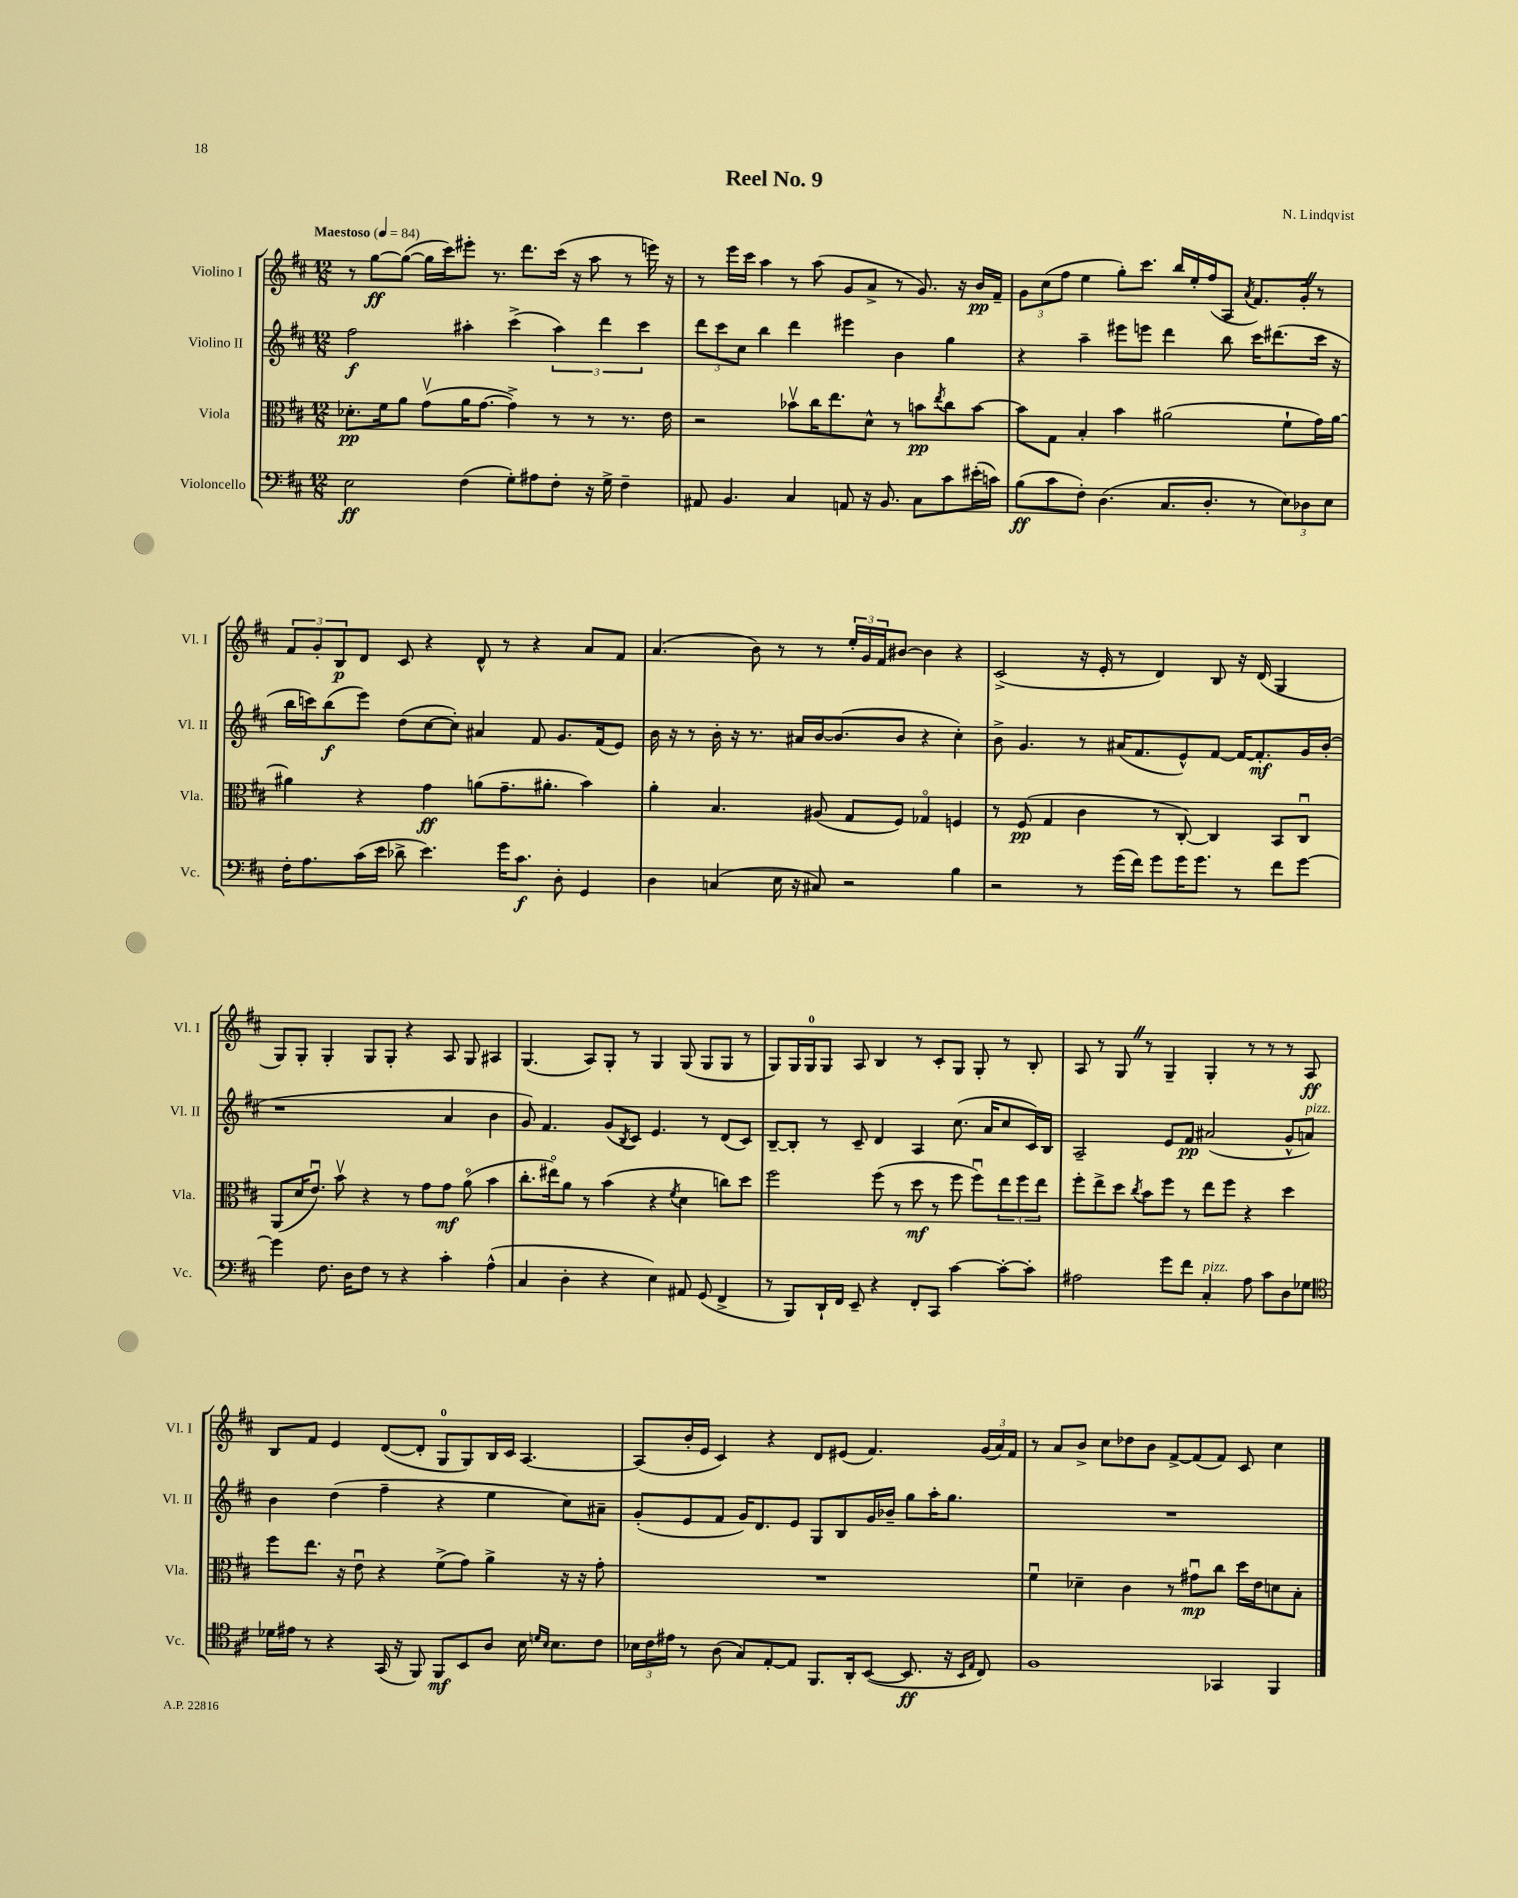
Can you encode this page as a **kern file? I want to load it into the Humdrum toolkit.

**kern	**dynam	**kern	**dynam	**kern	**dynam	**kern	**dynam
*part4	*part4	*part3	*part3	*part2	*part2	*part1	*part1
*staff4	*staff4	*staff3	*staff3	*staff2	*staff2	*staff1	*staff1
*I"Violoncello	*	*I"Viola	*	*I"Violino II	*	*I"Violino I	*
*I'Vc.	*	*I'Vla.	*	*I'Vl. II	*	*I'Vl. I	*
*clefF4	*	*clefC3	*	*clefG2	*	*clefG2	*
*k[f#c#]	*	*k[f#c#]	*	*k[f#c#]	*	*k[f#c#]	*
*M12/8	*	*M12/8	*	*M12/8	*	*M12/8	*
*MM84	*	*MM84	*	*MM84	*	*MM84	*
=1	=1	=1	=1	=1	=1	=1	=1
!	!	!	!	!	!	!LO:TX:a:B:t=Maestoso	!
2E\	ff	8.d-X'\L	pp	2ff#\	f	8r	.
.	.	.	.	.	.	[8gg\L	ff
.	.	16f#\k	.	.	.	.	.
.	.	8a\J	.	.	.	(8gg\J_	.
.	.	(8gv\L	.	.	.	16gg\LL]	.
.	.	.	.	.	.	16ccc#\J)	.
(4F#\	.	16a\K	.	4aa#X'\	.	8eee#X'\J	.
.	.	[8.g\J	.	.	.	.	.
.	.	.	.	.	.	8.r	.
8G'\L)	.	4g^\])	.	(4ccc#^\	.	.	.
.	.	.	.	.	.	8.ddd\L	.
8A#X\	.	.	.	.	.	.	.
8F#'\J	.	8r	.	6aa#\)	.	(16ccc#\Jk	.
.	.	.	.	.	.	16r	.
16r	.	8r	.	.	.	8aa\	.
.	.	.	.	6ddd\	.	.	.
16G^\	.	.	.	.	.	.	.
4F#~\	.	8.r	.	.	.	8r	.
.	.	.	.	6ccc#\	.	.	.
.	.	.	.	.	.	16eeen\)	.
.	.	16e\	.	.	.	16r	.
=2	=2	=2	=2	=2	=2	=2	=2
8AA#X/	.	2r	.	12ddd\L	.	8r	.
.	.	.	.	12ccc#\	.	.	.
4.BB/	.	.	.	.	.	16eee\LL	.
.	.	.	.	12cc#\J	.	.	.
.	.	.	.	.	.	16ccc#\JJ	.
.	.	.	.	4bb\	.	4aa\	.
4C#/	.	8b-Xv\L	.	4ddd\	.	8r	.
.	.	16cc#\K	.	.	.	(8aa\	.
.	.	8.ee\	.	.	.	.	.
8AAn/	.	.	.	4eee#X\	.	8g/L	.
16r	.	8d^^\J	.	.	.	8a^/J	.
8.BB/	.	.	.	.	.	.	.
.	.	8r	.	4b\	.	8r	.
8C#\L	.	8bn\L	pp	.	.	8.g/)	.
.	.	8qee/	.	.	.	.	.
8c#\	.	8cc#\	.	4gg\	.	.	.
.	.	.	.	.	.	16r	.
(16e#X'\L	.	[8b\J	.	.	.	16b/LL	pp
16cn\JJ)	.	.	.	.	.	16f#~/JJ	.
=3	=3	=3	=3	=3	=3	=3	=3
(8B\L	ff	8b\L]	.	4r	.	12g\L	.
.	.	.	.	.	.	(12cc#\	.
8c#\	.	8G\J	.	.	.	.	.
.	.	.	.	.	.	12ff#\J	.
8F#'\J)	.	4B'/	.	4aa~\	.	4ee\	.
(4.D\	.	.	.	.	.	.	.
.	.	4b\	.	8eee#X\L	.	8gg'\L)	.
.	.	.	.	8eeen\J	.	8.ccc#\J	.
8.C#/L	.	(2a#X\	.	4ddd\	.	.	.
.	.	.	.	.	.	16bb/LL	.
.	.	.	.	.	.	16ee'/	.
8.D'/J	.	.	.	.	.	(16ff#/J	.
.	.	.	.	8bb\	.	8A/J	.
.	.	.	.	.	.	8qa/	.
8r	.	.	.	16ccc#\KL	.	8.f#/L)	.
.	.	.	.	(8.ddd#X\	.	.	.
12E\L)	.	8f#`\L	.	.	.	.	.
.	.	.	.	.	.	16g'Z/Jk	.
12D-X\	.	.	.	.	.	.	.
.	.	16g\L)	.	16ccc#\Jk	.	8r	.
12E\J	.	.	.	.	.	.	.
.	.	[16a#\JJ	.	16r	.	.	.
!!LO:LB:g=z
=4	=4	=4	=4	=4	=4	=4	=4
16F#'\KL	.	4a#X\]	.	16bb\LL	.	12f#/L	.
8.A\	.	.	.	16cccn\J)	.	.	.
.	.	.	.	.	.	12g'/	.
.	.	.	.	(8bb\	f	.	.
.	.	.	.	.	.	12B/	p
(16c#\L	.	4r	.	8eee\J)	.	8d/J	.
16e\JJ	.	.	.	.	.	.	.
8d-X^\	.	.	.	(8dd\L	.	8c#/	.
4.e\)	.	4g\	ff	[8cc#\	.	4r	.
.	.	.	.	8cc#'\J])	.	.	.
.	.	(8an\L	.	4a#X/	.	8d^^/	.
16g\KL	.	8.g~\	.	.	.	8r	.
8.c#\J	f	.	.	.	.	.	.
.	.	.	.	8f#/	.	4r	.
.	.	8.a#X'\J	.	.	.	.	.
8D'\	.	.	.	8.g/L	.	.	.
4GG/	.	4b\)	.	.	.	8a/L	.
.	.	.	.	(16f#/k	.	.	.
.	.	.	.	8e/J)	.	8f#/J	.
=5	=5	=5	=5	=5	=5	=5	=5
4D\	.	4a'\	.	16b\	.	(4.a/	.
.	.	.	.	16r	.	.	.
.	.	.	.	8r	.	.	.
(4Cn/	.	4.B/	.	16b'\	.	.	.
.	.	.	.	16r	.	.	.
.	.	.	.	8.r	.	8b\)	.
16E\	.	.	.	.	.	8r	.
16r	.	.	.	16a#X/LL	.	.	.
8C#X/)	.	(8A#X/	.	[16b/J	.	8r	.
.	.	.	.	(8.b/]	.	.	.
2r	.	8G/L	.	.	.	24ee'/LL	.
.	.	.	.	.	.	24g/	.
.	.	.	.	.	.	24f#/J	.
.	.	8F#/J)	.	8b/J	.	[8b#X/J	.
.	.	4G-X/	.	4r	.	4b#\]	.
4B\	.	4Fn/	.	4cc#'\)	.	4r	.
=6	=6	=6	=6	=6	=6	=6	=6
2r	.	8r	.	8b^\	.	(2c#^/	.
.	.	(8F#/	pp	4.g/	.	.	.
.	.	4G/	.	.	.	.	.
8r	.	4c#\	.	8r	.	16r	.
.	.	.	.	.	.	16e'/	.
(16g\LL	.	.	.	(16a#X/KL	.	8r	.
16f#\JJ)	.	.	.	8.f#/	.	.	.
8g\L	.	8r	.	.	.	4d/)	.
16g\K	.	[8C#'/)	.	8e^^/)	.	.	.
8.g\J	.	.	.	.	.	.	.
.	.	4C#/]	.	[8f#/J	.	8B/	.
8r	.	.	.	16f#/KL_	.	16r	.
.	.	.	.	8.f#'/]	mf	(16d/	.
8f#\L	.	8BB/L	.	.	.	4G/	.
[8g\J	.	8C#u/J	.	16g/L	.	.	.
.	.	.	.	(16b'/JJ	.	.	.
!!LO:LB:g=z
=7	=7	=7	=7	=7	=7	=7	=7
4g\]	.	(8AA/L	.	1r	.	8G/L)	.
.	.	16d/K	.	.	.	8G'/J	.
.	.	8.eu/J)	.	.	.	.	.
8.F#\	.	.	.	.	.	4G'/	.
.	.	8bv\	.	.	.	.	.
16D\KL	.	.	.	.	.	.	.
8F#\J	.	4r	.	.	.	8G/L	.
8r	.	.	.	.	.	8G'/J	.
4r	.	8r	.	.	.	4r	.
.	.	8g\L	.	.	.	.	.
4c#'\	.	8g\J	mf	4a/	.	8A/	.
.	.	(8a\	.	.	.	8G/	.
(4A^^\	.	4b\	.	4b\	.	4A#X/	.
=8	=8	=8	=8	=8	=8	=8	=8
4C#/	.	8.cc#'\L	.	8g/)	.	(4.G/	.
.	.	.	.	4.f#/	.	.	.
.	.	16ee#X\k)	.	.	.	.	.
4D'\	.	8a\J	.	.	.	.	.
.	.	8r	.	.	.	8A/L)	.
4r	.	(4b\	.	(8g/L	.	8G'/J	.
.	.	.	.	8qB/	.	.	.
.	.	.	.	8c#/J)	.	8r	.
4E\)	.	4r	.	4.e/	.	4G/	.
.	.	8qf#/	.	.	.	.	.
8AA#X/	.	4d\	.	.	.	(8G/	.
(8GG/	.	.	.	8r	.	8G/L	.
4FF#^/	.	8ccn\L)	.	(8d/L	.	8G/J	.
.	.	8dd\J	.	8c#/J)	.	8r	.
=9	=9	=9	=9	=9	=9	=9	=9
8r	.	2ff#\	.	[8B~/L	.	8G/L)	.
8BBB/L)	.	.	.	8B'/J]	.	16G/L	.
.	.	.	.	.	.	16G/J	.
16DD`/L	.	.	.	8r	.	8G/J	.
16FF#/JJ	.	.	.	.	.	.	.
8EE~/	.	.	.	8c#~/	.	8A/	.
4r	.	(8ff#\	.	4d/	.	4B/	.
.	.	8r	.	.	.	.	.
8FF#'/L	.	8dd\	mf	4A/	.	8r	.
8CC#/J	.	8r	.	.	.	8c#'/L	.
[4c#\	.	8ff#\	.	(8.cc#\	.	8G/J	.
.	.	8ff#u\L)	.	.	.	8G'/	.
.	.	.	.	16a/KL	.	.	.
8c#'\L_	.	12ee\	.	8cc#/	.	8r	.
.	.	12ff#\	.	.	.	.	.
8c#'\J]	.	.	.	16c#/L)	.	8B'/	.
.	.	12ee\J	.	.	.	.	.
.	.	.	.	16B/JJ	.	.	.
=10	=10	=10	=10	=10	=10	=10	=10
2A#X\	.	8ff#'\L	.	2A~/	.	8A/	.
.	.	8ee^\	.	.	.	8r	.
.	.	8dd\J	.	.	.	8GZ/	.
.	.	8qcc#/	.	.	.	.	.
.	.	8b\L	.	.	.	8r	.
8g\L	.	8ff#\J	.	8e/L	.	4G~/	.
8f#\J	.	8r	.	8f#/J	pp	.	.
!LO:TX:a:i:t=pizz.	!	!	!	!	!	!	!
4C#'/	.	8ee\L	.	(2a#X/	.	4G'/	.
.	.	8ff#\J	.	.	.	.	.
8A#\	.	4r	.	.	.	8r	.
8c#\L	.	.	.	.	.	8r	.
8D\	.	4dd\	.	8g^^/L	.	8r	.
!	!	!	!	!LO:TX:a:i:t=pizz.	!	!	!
8G-X\J	.	.	.	8an/J)	.	8A/	ff
!!LO:LB:g=z
=11	=11	=11	=11	=11	=11	=11	=11
*clefC4	*	*	*	*	*	*	*
16d-X\LL	.	8ff#\L	.	4b\	.	8B/L	.
16e#X\JJ	.	.	.	.	.	.	.
8r	.	8.ee\J	.	.	.	8f#/J	.
4r	.	.	.	(4dd\	.	4e/	.
.	.	16r	.	.	.	.	.
.	.	8eu\	.	.	.	.	.
(16GG/	.	4r	.	4ff#~\	.	([8d/L	.
16r	.	.	.	.	.	.	.
8FF#/)	.	.	.	.	.	8d'/J]	.
8FF#/L	mf	(8f#^\L	.	4r	.	8G/L	.
8BB/	.	8g\J)	.	.	.	8G/)	.
8A/J	.	4a^\	.	4ee\	.	16B/L	.
.	.	.	.	.	.	16c#/JJ	.
16B\	.	.	.	.	.	[4.A/	.
16qqdn/LL	.	.	.	.	.	.	.
16qqB/JJ	.	.	.	.	.	.	.
8.B\L	.	.	.	.	.	.	.
.	.	16r	.	8cc#\L)	.	.	.
.	.	16r	.	.	.	.	.
8c#\J	.	8g'\	.	8a#X~\J	.	.	.
=12	=12	=12	=12	=12	=12	=12	=12
24B-X\LL	.	1.r	.	(8g'/L	.	(8A/L]	.
24c#\	.	.	.	.	.	.	.
24e#X\JJ	.	.	.	.	.	.	.
8r	.	.	.	8e/	.	16b'/L	.
.	.	.	.	.	.	16e/JJ	.
(8A\	.	.	.	8f#/J	.	4c#/)	.
8G/L)	.	.	.	16g/KL)	.	.	.
.	.	.	.	8.d/	.	.	.
[8E'/	.	.	.	.	.	4r	.
8E/J]	.	.	.	8e/J	.	.	.
8.FF#/L	.	.	.	8G/L	.	8d/L	.
.	.	.	.	8B/	.	(8e#X/J	.
16AA'/k	.	.	.	.	.	.	.
([8BB/J	.	.	.	16g/L	.	4.f#/)	.
.	.	.	.	16b-X~/JJ	.	.	.
8.BB/]	ff	.	.	8gg\L	.	.	.
.	.	.	.	16aa'\K	.	.	.
16r	.	.	.	8.gg\J	.	.	.
16qqBB/LL	.	.	.	.	.	.	.
16qqE/JJ	.	.	.	.	.	.	.
8C#/)	.	.	.	.	.	(24g/LL	.
.	.	.	.	.	.	24a/)	.
.	.	.	.	.	.	24f#/JJ	.
=13	=13	=13	=13	=13	=13	=13	=13
1F#	.	4f#u\	.	1.r	.	8r	.
.	.	.	.	.	.	8a/L	.
.	.	4d-X~\	.	.	.	8b^/J	.
.	.	.	.	.	.	8cc#\L	.
.	.	4c#\	.	.	.	8dd-X\	.
.	.	.	.	.	.	8b\J	.
.	.	8r	.	.	.	[8f#^/L	.
.	.	8g#Xu\L	mp	.	.	(8f#/]	.
4GG-X/	.	8cc#\J	.	.	.	8f#/J)	.
.	.	16dd\LL	.	.	.	8c#/	.
.	.	16e\J	.	.	.	.	.
4FF#/	.	8dn\	.	.	.	4cc#\	.
.	.	8B'\J	.	.	.	.	.
==	==	==	==	==	==	==	==
*-	*-	*-	*-	*-	*-	*-	*-
